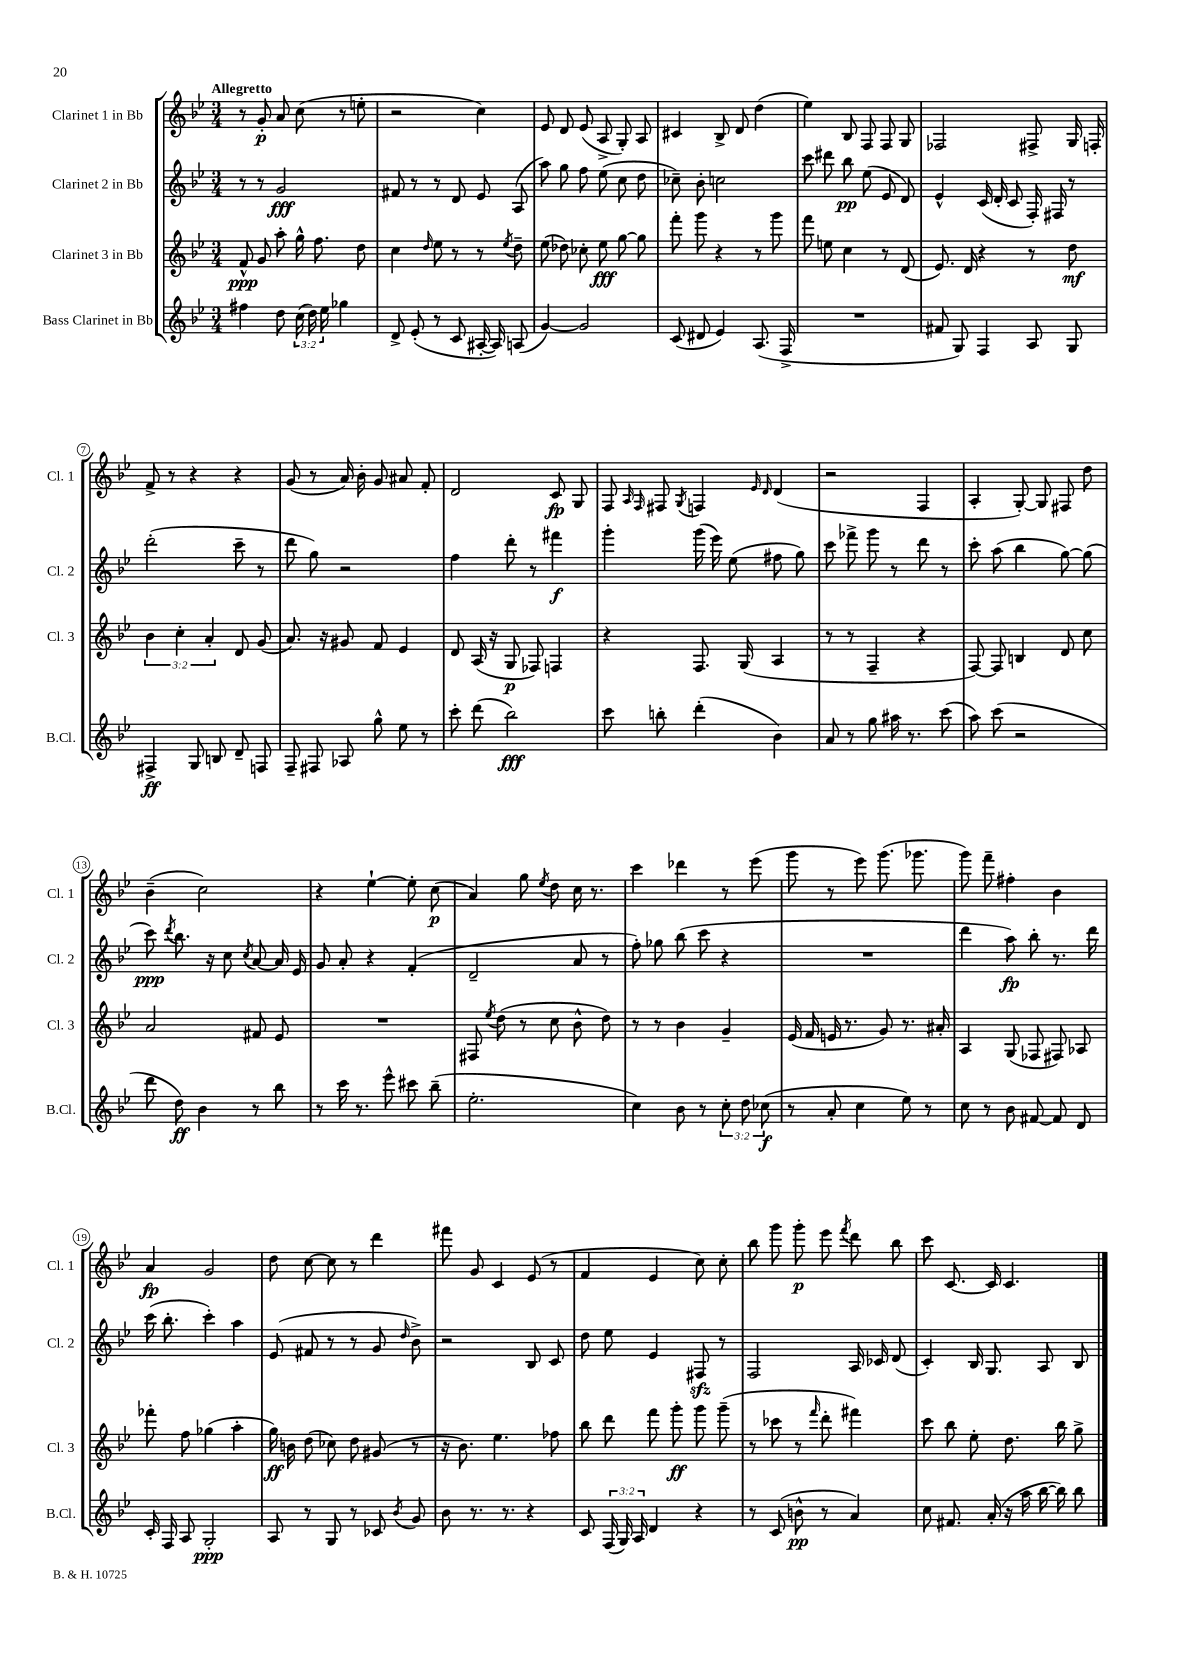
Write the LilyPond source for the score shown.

<<
\new StaffGroup <<
\new Staff = "s0" \with { instrumentName = "Clarinet 1 in Bb" shortInstrumentName = "Cl. 1" } {
    \clef treble \key bes \major \numericTimeSignature \time 3/4 \tempo "Allegretto"
    \autoBeamOff r8 g'8-.\p a'8 c''8( r8 e''8-. |
    r2 c''4) |
    ees'8 d'8 ees'8( a8-> g8-.) a8 |
    cis'4 bes8-> d'8 d''4( |
    ees''4) bes8 f8 f8 g8 |
    fes2 fis8-> g16 f16-. |
    f'8-> r8 r4 r4 |
    g'8( r8 a'16) bes'16-. g'8 ais'8 f'8-. |
    d'2 c'8\fp g8 |
    f8 \grace { a16 f16 } fis8 \acciaccatura { g8 } f4 \grace { ees'16 d'16 } d'4( |
    r2 f4 |
    a4-. g8~-.) g8 fis8 d''8 |
    bes'4--( c''2) |
    r4 ees''4~-! ees''8-. c''8\p( |
    a'4) g''8 \acciaccatura { ees''8 } d''8 c''16 r8. |
    c'''4 des'''4 r8 ees'''8( |
    g'''8 r8 ees'''8) g'''8.( ges'''8. |
    g'''8) f'''8-- fis''4-. bes'4 |
    a'4\fp g'2 |
    d''8 c''8~ c''8 r8 d'''4 |
    fis'''8 g'8 c'4 ees'8( r8 |
    f'4 ees'4 c''8) c''8-. |
    bes''8 g'''8 g'''8-.\p ees'''8 \acciaccatura { f'''8 } d'''8 bes''8 |
    c'''8 c'8.~ c'16 c'4. \bar "|." |
}
\new Staff = "s1" \with { instrumentName = "Clarinet 2 in Bb" shortInstrumentName = "Cl. 2" } {
    \clef treble \key bes \major \numericTimeSignature \time 3/4
    \autoBeamOff r8 r8 g'2\fff |
    fis'8 r8 r8 d'8 ees'8 a8( |
    a''8) g''8 f''8 ees''8( c''8 d''8 |
    ces''8--) bes'8-. c''2 |
    c'''8 dis'''8 bes''8\pp ees''8( ees'8 d'8) |
    ees'4-^ c'16( d'16-. c'8 f16-.) fis16 r8 |
    d'''2-.( c'''8-- r8 |
    d'''8 g''8) r2 |
    f''4 d'''8-. r8 fis'''4\f |
    g'''4-. g'''16( ees'''16) ees''8( fis''8 g''8) |
    c'''8 fes'''8-> g'''8 r8 d'''8 r8 |
    c'''8-. a''8( bes''4 g''8~) g''8( |
    c'''8\ppp) \acciaccatura { d'''8 } bes''8. r16 c''8 \acciaccatura { c''8 } a'8~ a'16 ees'16 |
    g'8 a'8-. r4 f'4-.( |
    d'2-- a'8 r8 |
    f''8-.) ges''8 bes''8( c'''8 r4 |
    R2. |
    d'''4 a''8\fp) bes''8-. r8. d'''16 |
    c'''16( bes''8.-. c'''4-.) a''4 |
    ees'8( fis'8 r8 r8 g'8 \grace { d''16 } bes'8->) |
    r2 bes8 c'8 |
    d''8 ees''8 ees'4 fis8\sfz r8 |
    f2 a16 ces'16 d'8( |
    c'4-.) bes16 g8. a8 bes8 \bar "|." |
}
\new Staff = "s2" \with { instrumentName = "Clarinet 3 in Bb" shortInstrumentName = "Cl. 3" } {
    \clef treble \key bes \major \numericTimeSignature \time 3/4 \override Staff.TupletNumber.text = #tuplet-number::calc-fraction-text
    \autoBeamOff f'8-^\ppp g'8 a''8-. g''16-^ f''8. d''8 |
    c''4 \grace { d''16 } ees''8 r8 r8 \acciaccatura { ees''8 } d''8-- |
    ees''8( des''8) ces''8-. ees''8\fff g''8~ g''8 |
    f'''8-. g'''8 r4 r8 g'''8 |
    f'''8 e''8 c''4 r8 d'8( |
    ees'8.) d'16 r4 r8 d''8\mf |
    \tuplet 3/2 { bes'4 c''4-. a'4-. } d'8 g'8( |
    a'8.) r16 gis'8 f'8 ees'4 |
    d'8 a16( r16 g8\p fes8) f4 |
    r4 f8. g16( a4 |
    r8 r8 f4-- r4 |
    f8~) f8 b4 d'8 c''8 |
    a'2 fis'8 ees'8 |
    R2. |
    fis8 \acciaccatura { ees''8 } d''8( r8 c''8 bes'8-^ d''8) |
    r8 r8 bes'4 g'4-- |
    ees'16( f'16 e'16 r8. g'8) r8. ais'16-. |
    a4 g8( fes8 fis8) aes8 |
    fes'''8-. f''8 ges''4( a''4-. |
    g''16\ff) b'16 d''8( ces''8) d''8 gis'8( r8 |
    r16 bes'8.) ees''4. fes''8 |
    bes''8 d'''8 f'''8 g'''8-.\ff g'''8 g'''8--( |
    r8 ces'''8 r8 \grace { f'''16 } d'''8-. fis'''4) |
    c'''8 bes''8 ees''8-. d''8. bes''16 g''8-> \bar "|." |
}
\new Staff = "s3" \with { instrumentName = "Bass Clarinet in Bb" shortInstrumentName = "B.Cl." } {
    \clef treble \key bes \major \numericTimeSignature \time 3/4 \override Staff.TupletNumber.text = #tuplet-number::calc-fraction-text
    \autoBeamOff fis''4 d''8 \tuplet 3/2 { c''16( d''16) ees''16 } ges''4 |
    d'8-> ees'8-.( r8 c'8 ais16~-. ais16) a8( |
    g'4~) g'2 |
    c'8( dis'8 ees'4) a8.( f16-> |
    R2. |
    fis'8 g8) f4 a8 g8 |
    fis4->\ff g8 b8 d'8-- f8 |
    f8-- fis8 aes8 g''8-^ ees''8 r8 |
    c'''8-. d'''8( bes''2\fff) |
    c'''8 b''8-. d'''4-.( bes'4) |
    a'8 r8 g''8 ais''16 r8. c'''8( |
    a''8) c'''8( r2 |
    d'''8 d''8\ff) bes'4 r8 bes''8 |
    r8 c'''16 r8. ees'''8-^ cis'''8 bes''8--( |
    ees''2.-. |
    c''4) bes'8 r8 \tuplet 3/2 { c''8-. d''8 ces''8\f( } |
    r8 a'8-. c''4 ees''8) r8 |
    c''8 r8 bes'8 fis'8~ fis'8 d'8 |
    c'16-. f16 a8 g2-.\ppp |
    a8 r8 g8 r8 ces'8 \acciaccatura { bes'8 } g'8 |
    bes'8 r8. r8. r4 |
    c'8 \tuplet 3/2 { f16( g16) a16 } d'4 r4 |
    r8 c'8( b'8-^\pp r8 a'4) |
    c''8 fis'8. a'16-.( r16 a''16 bes''16~ bes''16) bes''8 \bar "|." |
}
>>
>>
\layout { \context { \Score \override BarNumber.stencil = #(make-stencil-circler 0.1 0.3 ly:text-interface::print) } }
